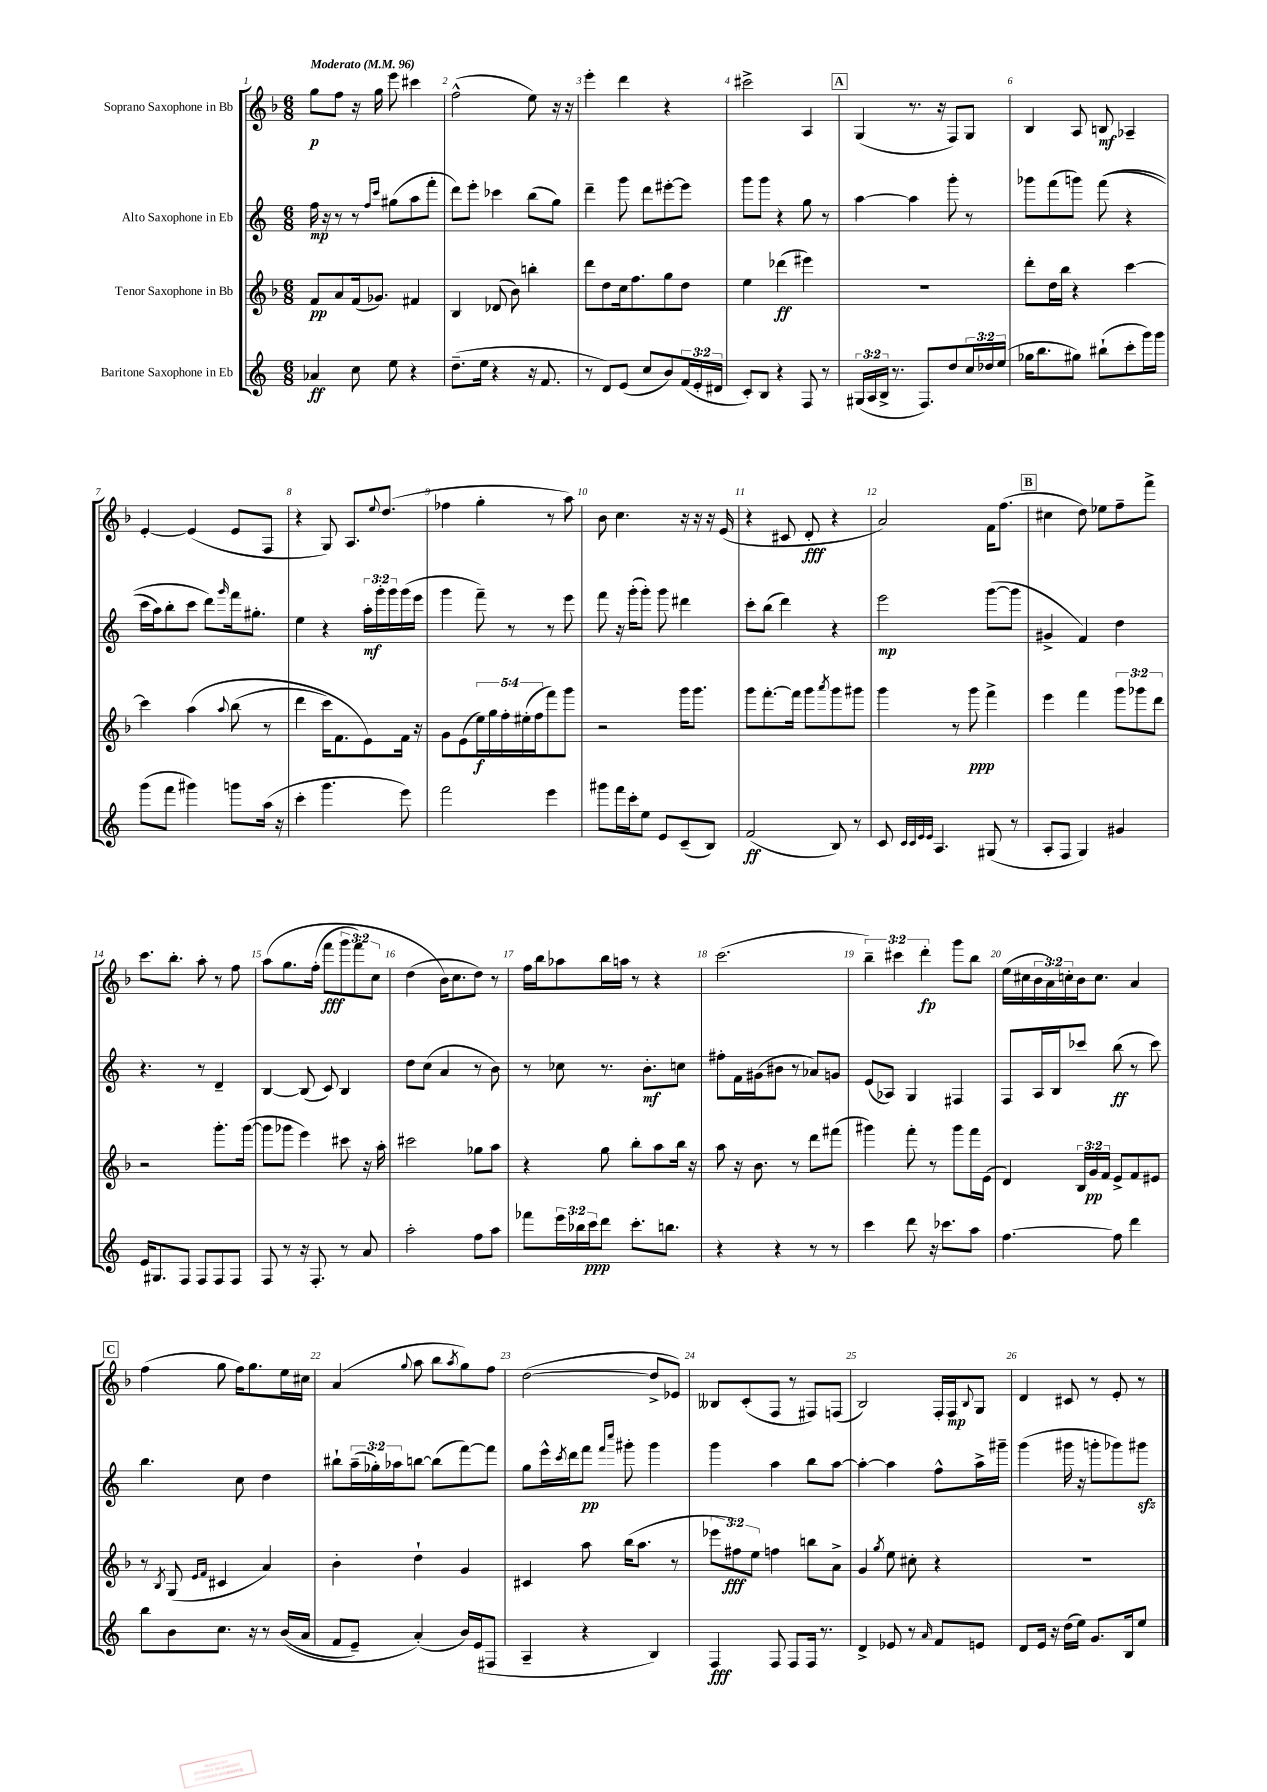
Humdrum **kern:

**kern	**kern	**kern	**kern
*staff4	*staff3	*staff2	*staff1
*clefG2	*clefG2	*clefG2	*clefG2
*k[]	*k[b-]	*k[]	*k[b-]
*M6/8	*M6/8	*M6/8	*M6/8
*MM96	*MM96	*MM96	*MM96
4a-	8f	16ff	8gg
.	.	16r	.
.	8a	8r	8ff
8cc	(16f	8r	16r
.	8.g-)	.	16gg
.	.	16qqff	.
.	.	16qqccc	.
8ee	.	(8gg#	8eee
4r	4f#	8aa	4ccc#
.	.	8fff'	.
=	=	=	=
(8.dd~	4B-	8ddd)	(2ff^^
.	.	8eee'	.
16ee	.	.	.
4r	(8d-	4ccc-	.
.	8b-)	.	.
16r	4bb'	(8bb	8ee)
8.f	.	.	.
.	.	8gg)	16r
.	.	.	16r
=	=	=	=
8r	8ddd	4ddd~	4eee'
8d)	8dd	.	.
(8e	16cc	8ggg	4ddd
.	8.ff	.	.
8cc	.	8ddd	.
8b)	8gg	[8eee#'	4r
(24f	8dd	8eee#]	.
24e'	.	.	.
24d#	.	.	.
=	=	=	=
8c')	4ee	8ggg	2ccc#^
8B	.	8ggg	.
4r	(4ddd-	4r	.
8F	4eee#)	8gg	4A
8r	.	8r	.
=	=	=	=
(24G#	2.r	[4aa	(4G
24A	.	.	.
24B^	.	.	.
8.r	.	.	.
.	.	4aa]	8.r
8.F)	.	.	.
.	.	.	16r
8dd	.	8ggg'	8F)
24cc	.	8r	8G
24dd-	.	.	.
(24ee	.	.	.
=	=	=	=
16gg-	8ddd'	8ggg-	4B-
8.bb	.	.	.
.	16dd	(8fff	.
.	16bb-	.	.
8gg#)	4r	8ggg)	8A
(8bb#`	.	&((8fff	8B
8ccc'	[4ccc	4r	4A-~
16ggg)	.	.	.
16ggg	.	.	.
=	=	=	=
(8ggg	4ccc]	16ccc	[4e'
.	.	16aa)	.
8fff	.	8bb'	.
4ggg#)	&(4aa	8ccc	(4e]
.	.	8ddd&)	.
.	8qqaa	16qqggg	.
8ggg	(8bb-	16fff	8e
.	.	8.gg#'	.
(16aa	8r	.	8F
16r	.	.	.
=	=	=	=
4ccc'	4ddd	4ee	4r
4.ggg	16ccc)	4r	8G)
.	8.f	.	.
.	.	.	8.A
.	8e&)	24aa'	.
.	.	24ggg'	.
.	.	.	8qqee
.	.	.	(8.dd
.	.	24ggg	.
8eee)	16f	(16ggg	.
.	16r	16eee	.
=	=	=	=
2fff	8g	4ggg	4ff-
.	(8e	.	.
.	20ee)	8fff~)	4gg'
.	20gg	.	.
.	20ff'	.	.
.	.	8r	.
.	(20ee#'	.	.
.	20ff	.	.
4eee	8fff)	8r	8r
.	8ggg	8eee	8aa)
=	=	=	=
8ggg#	2r	8fff	8b-
16fff	.	16r	4.cc
16ccc'	.	(16ggg'	.
8ee	.	8ggg')	.
8e	.	8ggg	.
(8c~	16ggg	4ddd#	16r
.	8.ggg	.	16r
8B)	.	.	16r
.	.	.	(16e
=	=	=	=
(2f	8ggg	8ccc'	4r
.	[8.fff'	(8bb	.
.	.	4ddd)	8c#
.	16fff]	.	.
.	8ggg	.	8d'
.	8qaaa	.	.
8B)	8ggg	4r	4r
8r	8ggg#	.	.
=	=	=	=
8c	4ggg	2eee	2a)
32qqc	.	.	.
32qqc	.	.	.
32qqe	.	.	.
32qqe	.	.	.
4.A	.	.	.
.	8r	.	.
.	8ggg	.	.
(8G#	4fff^	([8ggg	16f
.	.	.	(8.ff
8r	.	8ggg]	.
=	=	=	=
8A'	4eee	4g#^	4cc#
8F	.	.	.
4G)	4fff	4f)	8dd)
.	.	.	8ee-
4g#	12ggg	4dd	8ff~
.	12ggg-	.	.
.	.	.	8fff^
.	12ddd	.	.
=	=	=	=
16e	2r	4.r	8.ccc
8.G#	.	.	.
.	.	.	8.bb-'
8F	.	.	.
8F	.	8r	8aa'
8F	8.ggg'	4d~	8r
8F	.	.	8ff
.	([16ggg	.	.
=	=	=	=
8F	8ggg]	[4B	&(8aa
8r	8ggg-	.	8.gg
16r	4eee)	(8B]	.
8.F'	.	.	(16ff'
.	.	8c)	8fff
8r	8ccc#	4B	12ggg
.	.	.	12fff)
8a	16r	.	.
.	.	.	12cc
.	16aa'	.	.
=	=	=	=
2aa'	2ccc#	8dd	(4dd
.	.	(8cc	.
.	.	4a	16b-&)
.	.	.	8.cc
8ff	8gg-	8r	8dd)
8aa	8aa	8b)	8r
=	=	=	=
8fff-	4r	8r	16ff
.	.	.	16bb-
24eee	.	8cc-	8aa-
24bb-	.	.	.
24ccc	.	.	.
8ddd	8gg	8.r	16bb-
.	.	.	16aa
8.ccc'	8bb-'	.	8r
.	.	8.b'	.
.	8aa	.	4r
8.bb	.	.	.
.	16bb-	8cc	.
.	16r	.	.
=	=	=	=
4r	8aa	8ff#'	(2.ccc
.	16r	16f	.
.	8.b-	(16g#	.
4r	.	8b#	.
.	8r	8r	.
8r	8ddd	8a-)	.
8r	(8fff#	8g	.
=	=	=	=
4ccc	4ggg#)	(8e	6bb-~)
.	.	8A-)	.
.	.	.	6ccc#
8ddd	8fff'	4G	.
.	.	.	6ddd'
16r	8r	.	.
8.ccc-	.	.	.
.	8ggg#	4F#	8ggg
8aa	16fff	.	8bb-
.	(16e	.	.
=	=	=	=
[4.ff	4d)	8F	(16ee
.	.	.	16cc#
.	.	16A	24b-
.	.	.	24a)
.	.	16B	.
.	.	.	24cc'
.	24B-	8ccc-	16b-
.	24g	.	.
.	.	.	8.cc
.	24f	.	.
8ff]	8e^	(8bb	.
4ddd	8f	8r	4a
.	8e#	8ccc-)	.
=	=	=	=
8bb	8r	4.bb	(4ff
.	8qB-	.	.
8b	(8G	.	.
.	16qqe	.	.
.	16qqf	.	.
8.cc	4c#	.	8gg
.	.	8cc	16ff)
16r	.	.	8.gg
8r	4a)	4dd	.
&((16b	.	.	16ee
16a	.	.	16cc#
=	=	=	=
8f	4b-'	8bb#`	(4a
8e~)	.	(24aa~	.
.	.	24gg-')	.
.	.	24aa-	.
.	.	.	8qqgg
(4a'&)	4dd`	[8bb	8aa
.	.	(8bb]	8bb-
.	.	.	8qaa
16b)	4g	[8fff)	8gg)
(16e	.	.	.
8F#	.	8fff]	8ff
=	=	=	=
4A~	4c#	8gg	([2dd
.	.	16eee^^	.
.	.	8qccc	.
.	.	16ddd	.
4r	8aa	8fff	.
.	.	16qqfff	.
.	.	16qqcccc	.
.	(16bb-	8ggg#'	.
.	8.aa	.	.
4B)	.	4ggg#	8dd^]
.	8r	.	8e-)
=	=	=	=
4F	12eee-	4ggg	8B--
.	12ff#)	.	.
.	.	.	(8c'
.	12ee	.	.
8F	4ff	4aa	8F
8F	.	.	8r
16F	8bb	8bb	8F#)
8.r	.	.	.
.	8a^	[8aa	(8F
=	=	=	=
4d^	4g	4aa'_	2B-)
.	8qgg	.	.
8e-	8ee	4aa]	.
8r	8cc#'	.	.
16qqa	.	.	.
8f	4r	8ff^^	16F'
.	.	.	16F
.	.	.	8qqB-
8e	.	16aa^	8G
.	.	16ggg#~	.
=	=	=	=
8d	2.r	(4ggg	4d
16e	.	.	.
16r	.	.	.
(16dd	.	16ggg#	8c#
16ee)	.	16r	.
8.g	.	8ggg'	8r
.	.	8ggg-)	8e'
16B	.	.	.
8ee	.	8ggg#	8r
==	==	==	==
*-	*-	*-	*-
